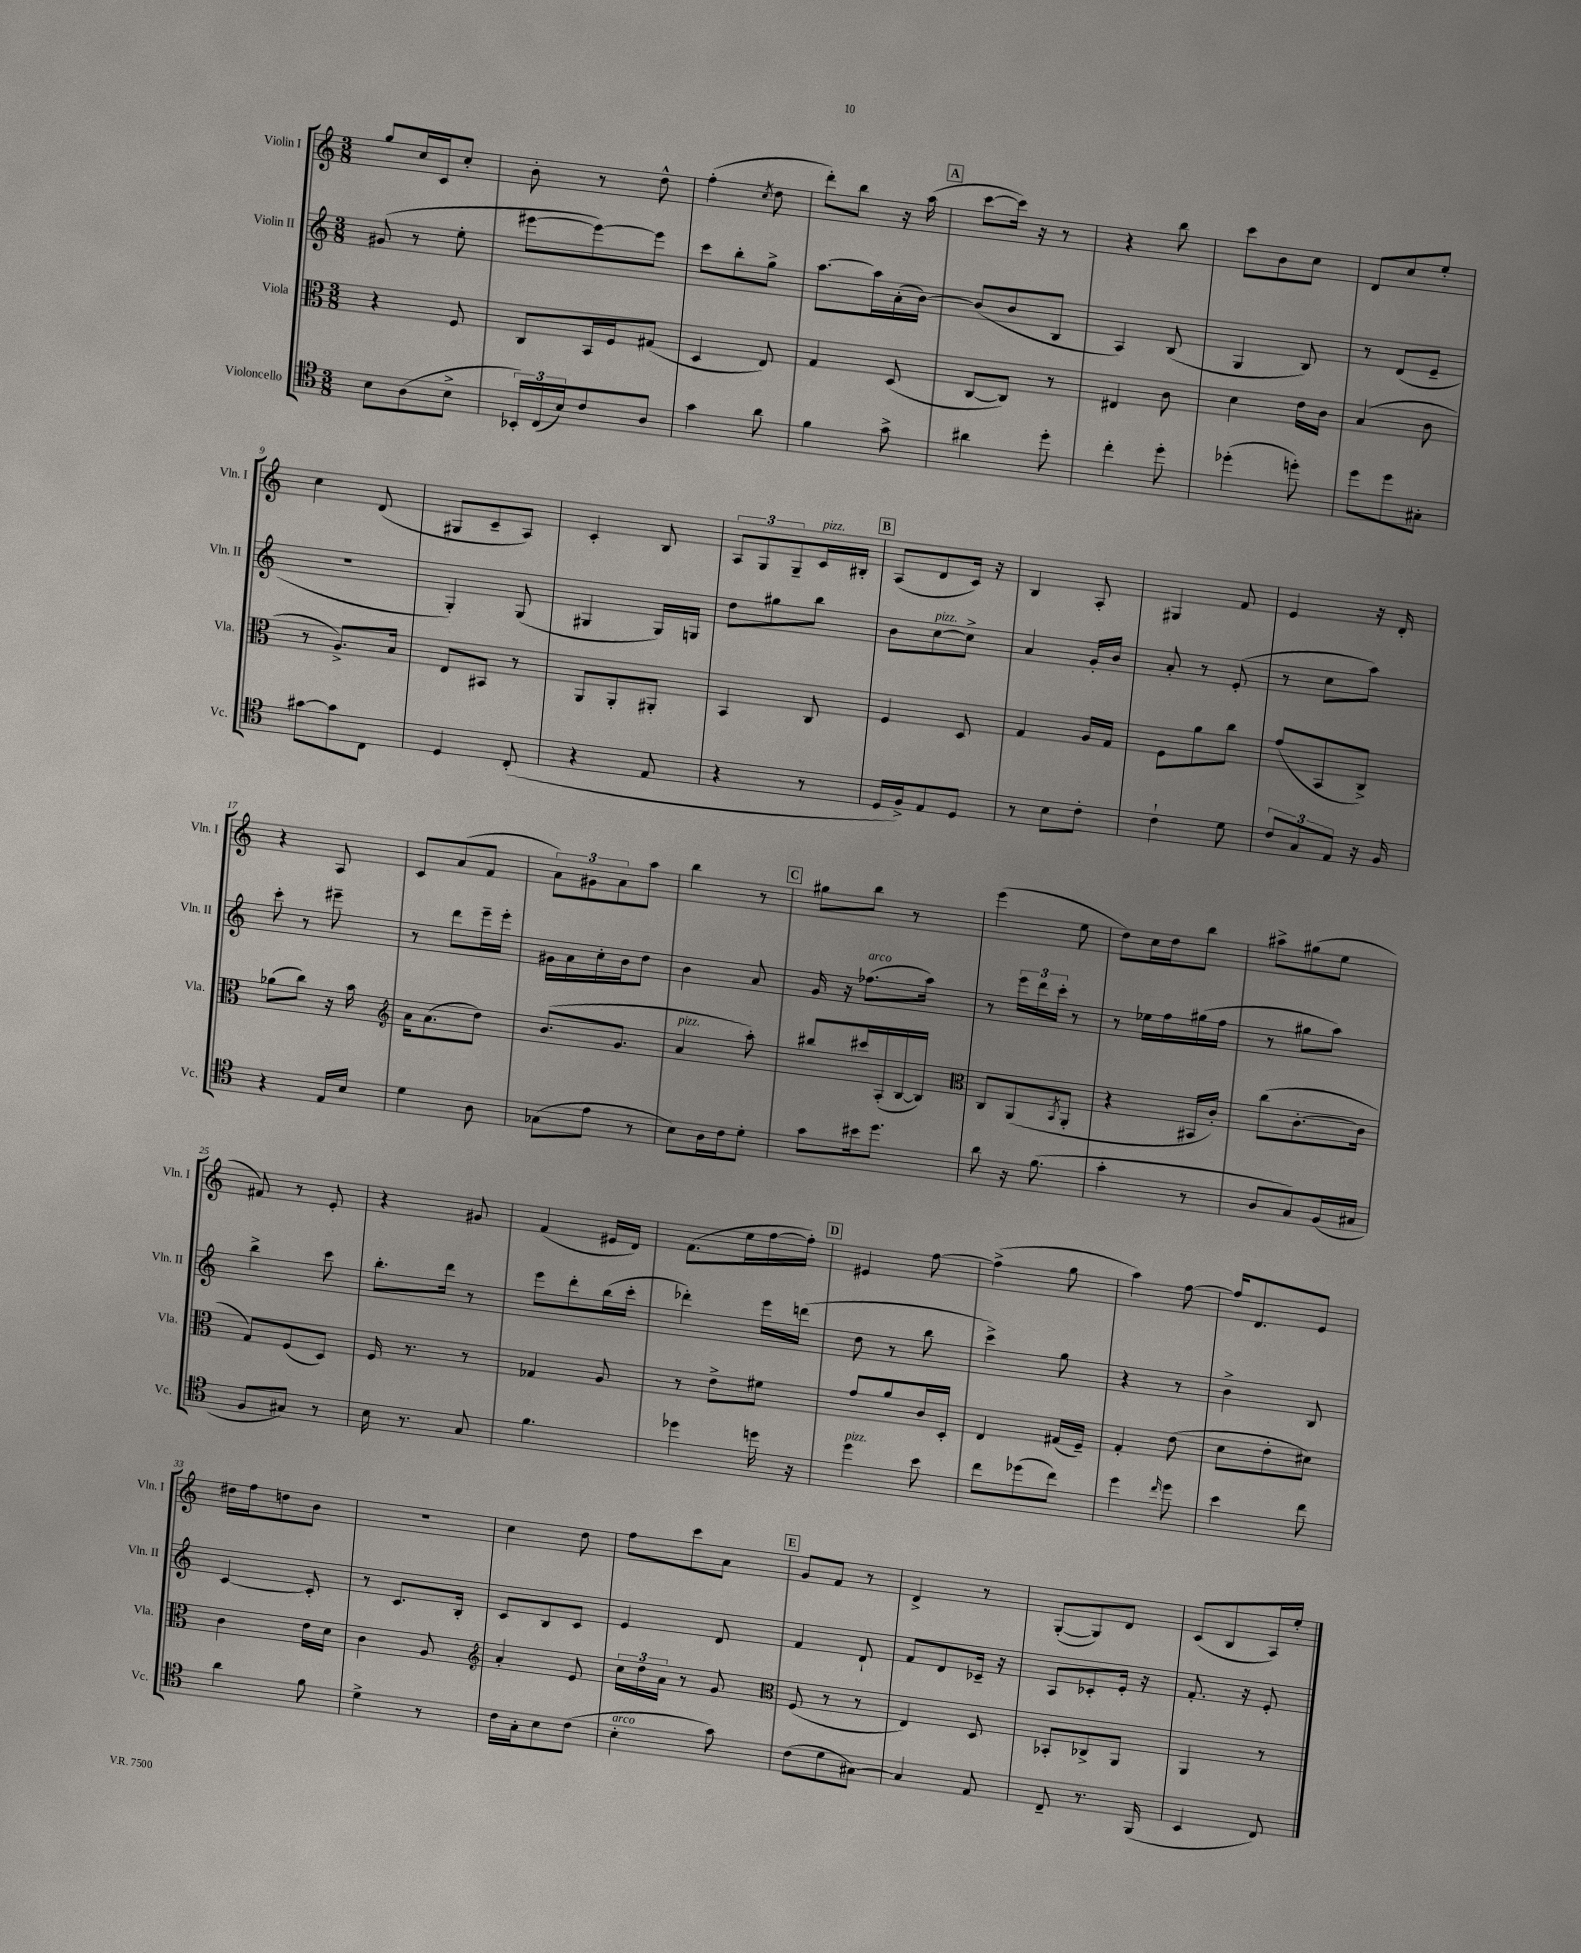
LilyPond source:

<<
\new StaffGroup <<
\new Staff = "s0" \with { instrumentName = "Violin I" shortInstrumentName = "Vln. I" } {
    \clef treble \key c \major \numericTimeSignature \time 3/8
    g''8 c''16 c'16 c''8-. |
    b'8-. r8 d''8-^ |
    f''4-.( \acciaccatura { c''8 } d''8 |
    d'''8-.) b''8 r16 a''16( |
    \mark \markup { \box "A" } c'''8~ c'''16) r16 r8 |
    r4 b''8 |
    c'''8 b'8 c''8 |
    d'8 c''8 e''8-. |
    c''4 d'8( |
    gis8 c'8-- a8) |
    c'4-. b8 |
    \tuplet 3/2 { a8 g8 g8-- } c'16^\markup { \italic "pizz." } bis16-. |
    \mark \markup { \box "B" } a8( d'8 c'16) r16 |
    b4 a8-. |
    gis4 f'8 |
    e'4 r16 d'16-. |
    r4 a8 |
    c'8 a'8( f'8 |
    \tuplet 3/2 { a'8) gis'8 a'8 } a''8 |
    b''4 r8 |
    \mark \markup { \box "C" } gis''8 b''8 r8 |
    e'''4( e''8 |
    d''8) c''16 d''16 b''8 |
    ais''8-> gis''8( e''8 |
    fis'8) r8 e'8-. |
    r4 gis'8 |
    f'4( eis'16 d'16) |
    f'8.( e''16 f''16~ f''16-.) |
    \mark \markup { \box "D" } eis'4 f''8~ |
    f''4->( g''8 |
    a''4) f''8~ |
    f''16 d'8. e'8 |
    dis''16 f''16 d''8 b'8 |
    R4. |
    c''4 d''8 |
    f''8 c'''8 a'8 |
    \mark \markup { \box "E" } g'8 f'8 r8 |
    d'4-> r8 |
    g8~-.( g8) d'8 |
    c'8( b8 a16) e''16-. \bar "|." |
}
\new Staff = "s1" \with { instrumentName = "Violin II" shortInstrumentName = "Vln. II" } {
    \clef treble \key c \major \numericTimeSignature \time 3/8
    gis'8( r8 e''8-. |
    eis'''8~ eis'''8~) eis'''8 |
    c'''8 b''8-. g''8-> |
    a''8.~ a''16 a'16-.( b'16~) |
    \mark \markup { \box "A" } b'8( b'8 b8 |
    a4) b8( |
    g4 b8) |
    r8 d'8( e'8-- |
    R4. |
    g4-.) g8( |
    gis4 gis16) g16 |
    d''8 gis''8 b''8 |
    \mark \markup { \box "B" } b'8 c''8~^\markup { \italic "pizz." } c''8-> |
    a'4 g'16-. b'16 |
    a'8-. r8 e'8-.( |
    r8 c''8 a''8) |
    c'''8-. r8 eis'''8-- |
    r8 d'''8 e'''16-- e'''16-. |
    gis'16 a'16 c''16-. b'16 d''8 |
    b'4 a'8 |
    \mark \markup { \box "C" } g'16 r16 fes''8.^\markup { \italic "arco" }( a''16) |
    r8 \tuplet 3/2 { e'''16 d'''16 c'''16-. } r8 |
    r8 ees''16 f''16 gis''16( f''16 |
    r8 gis''8 a''8) |
    b''4-> c'''8 |
    b''8.-. d'''16 r8 |
    e'''8 d'''8-. b''16( c'''16-. |
    des'''4-.) e'''16 d'''16( |
    \mark \markup { \box "D" } d''8 r8 b''8 |
    c'''4->) g''8 |
    r4 r8 |
    b'4-> b8 |
    c'4~ c'8-. |
    r8 c'8. b16-. |
    c'8 b8 c'8 |
    e'4 d'8 |
    \mark \markup { \box "E" } f'4 d'8-! |
    f'8 d'8 ces'16-- r16 |
    a8 ces'8-. e'16-. r16 |
    f'8.-. r16 e'8-. \bar "|." |
}
\new Staff = "s2" \with { instrumentName = "Viola" shortInstrumentName = "Vla." } {
    \clef alto \key c \major \numericTimeSignature \time 3/8
    r4 f8 |
    c8 b,16 f16 gis8( |
    d4 e8) |
    g4 d8( |
    \mark \markup { \box "A" } c8~ c8) r8 |
    eis4 c'8 |
    d'4 e'16 c'16 |
    b4( c'8 |
    r8 a8.->) b16 |
    e8 bis,8 r8 |
    a,8 a,8-. ais,8-. |
    b,4 c8 |
    \mark \markup { \box "B" } f4 d8 |
    g4 a16 g16 |
    f8 a'8 c''8 |
    g'8( b,8 c8->) |
    aes'8( c''8) r16 b'16 |
    \clef treble a'16 a'8.( d''8) |
    b'8.( g'8. |
    a'4^\markup { \italic "pizz." } a''8-.) |
    \mark \markup { \box "C" } bis''8 cis'''16 a16-.( b16~ b16) |
    \clef alto c8 a,8( \acciaccatura { b,8 } a,8-. |
    r4 bis,16 c'16-.) |
    c''8( c'8.~-. c'16 |
    g8) f8( d8) |
    f16 r8. r8 |
    ges4 a8 |
    r8 e'8-> fis'8 |
    \mark \markup { \box "D" } g'8 a'8 c'16 d16-. |
    e4 gis16( f16--) |
    g4-. e'8( |
    d'8 e'8-. dis'8) |
    c'4 e'16 d'16 |
    c'4 a8 |
    \clef treble a'4-. e'8 |
    \tuplet 3/2 { c''16 d''16 a'16 } r8 g'8 |
    \mark \markup { \box "E" } \clef alto f8( r8 r8 |
    e4) d8 |
    bes,8-. ces8-> a,8 |
    a,4 r8 \bar "|." |
}
\new Staff = "s3" \with { instrumentName = "Violoncello" shortInstrumentName = "Vc." } {
    \clef tenor \key c \major \numericTimeSignature \time 3/8
    b8 a8( b8-> |
    \tuplet 3/2 { bes,16-.) c16( b16) } c'8 a8 |
    g'4 a'8 |
    f'4 g'8-> |
    \mark \markup { \box "A" } ais'4 d''8-. |
    c''4-. d''8-. |
    des''4-.( d''8-.) |
    d''8 d''8 gis8-. |
    gis'8~ gis'8 c8 |
    d4 c8-.( |
    r4 e8 |
    r4 r8 |
    \mark \markup { \box "B" } d16 f16->) e8 d8 |
    r8 b8 c'8-. |
    c'4-! d'8 |
    \tuplet 3/2 { c'8 g8 e8 } r16 f16 |
    r4 e16 b16 |
    d'4 a8 |
    ges8( e'8 r8 |
    b8) a16 c'16 d'8-. |
    \mark \markup { \box "C" } g'8 bis'16 d''8. |
    a'8 r16 f'8.( |
    g'4-. r8 |
    a8 g8) f16( gis16 |
    f8 gis8) r8 |
    b16 r8. g8 |
    f'4. |
    des''4 d''16 r16 |
    \mark \markup { \box "D" } d''4^\markup { \italic "pizz." } b'8 |
    c''8 des''8( c''8) |
    d''4 \grace { c''16 } d''8 |
    b'4 c''8 |
    a'4 f'8 |
    d'4-> r8 |
    c'16 g16-. b8 c'8( |
    b4-.^\markup { \italic "arco" } g'8) |
    \mark \markup { \box "E" } c'8( d'8 gis8~) |
    gis4 e8 |
    c8-- r8. f,16( |
    b,4 c8) \bar "|." |
}
>>
>>
